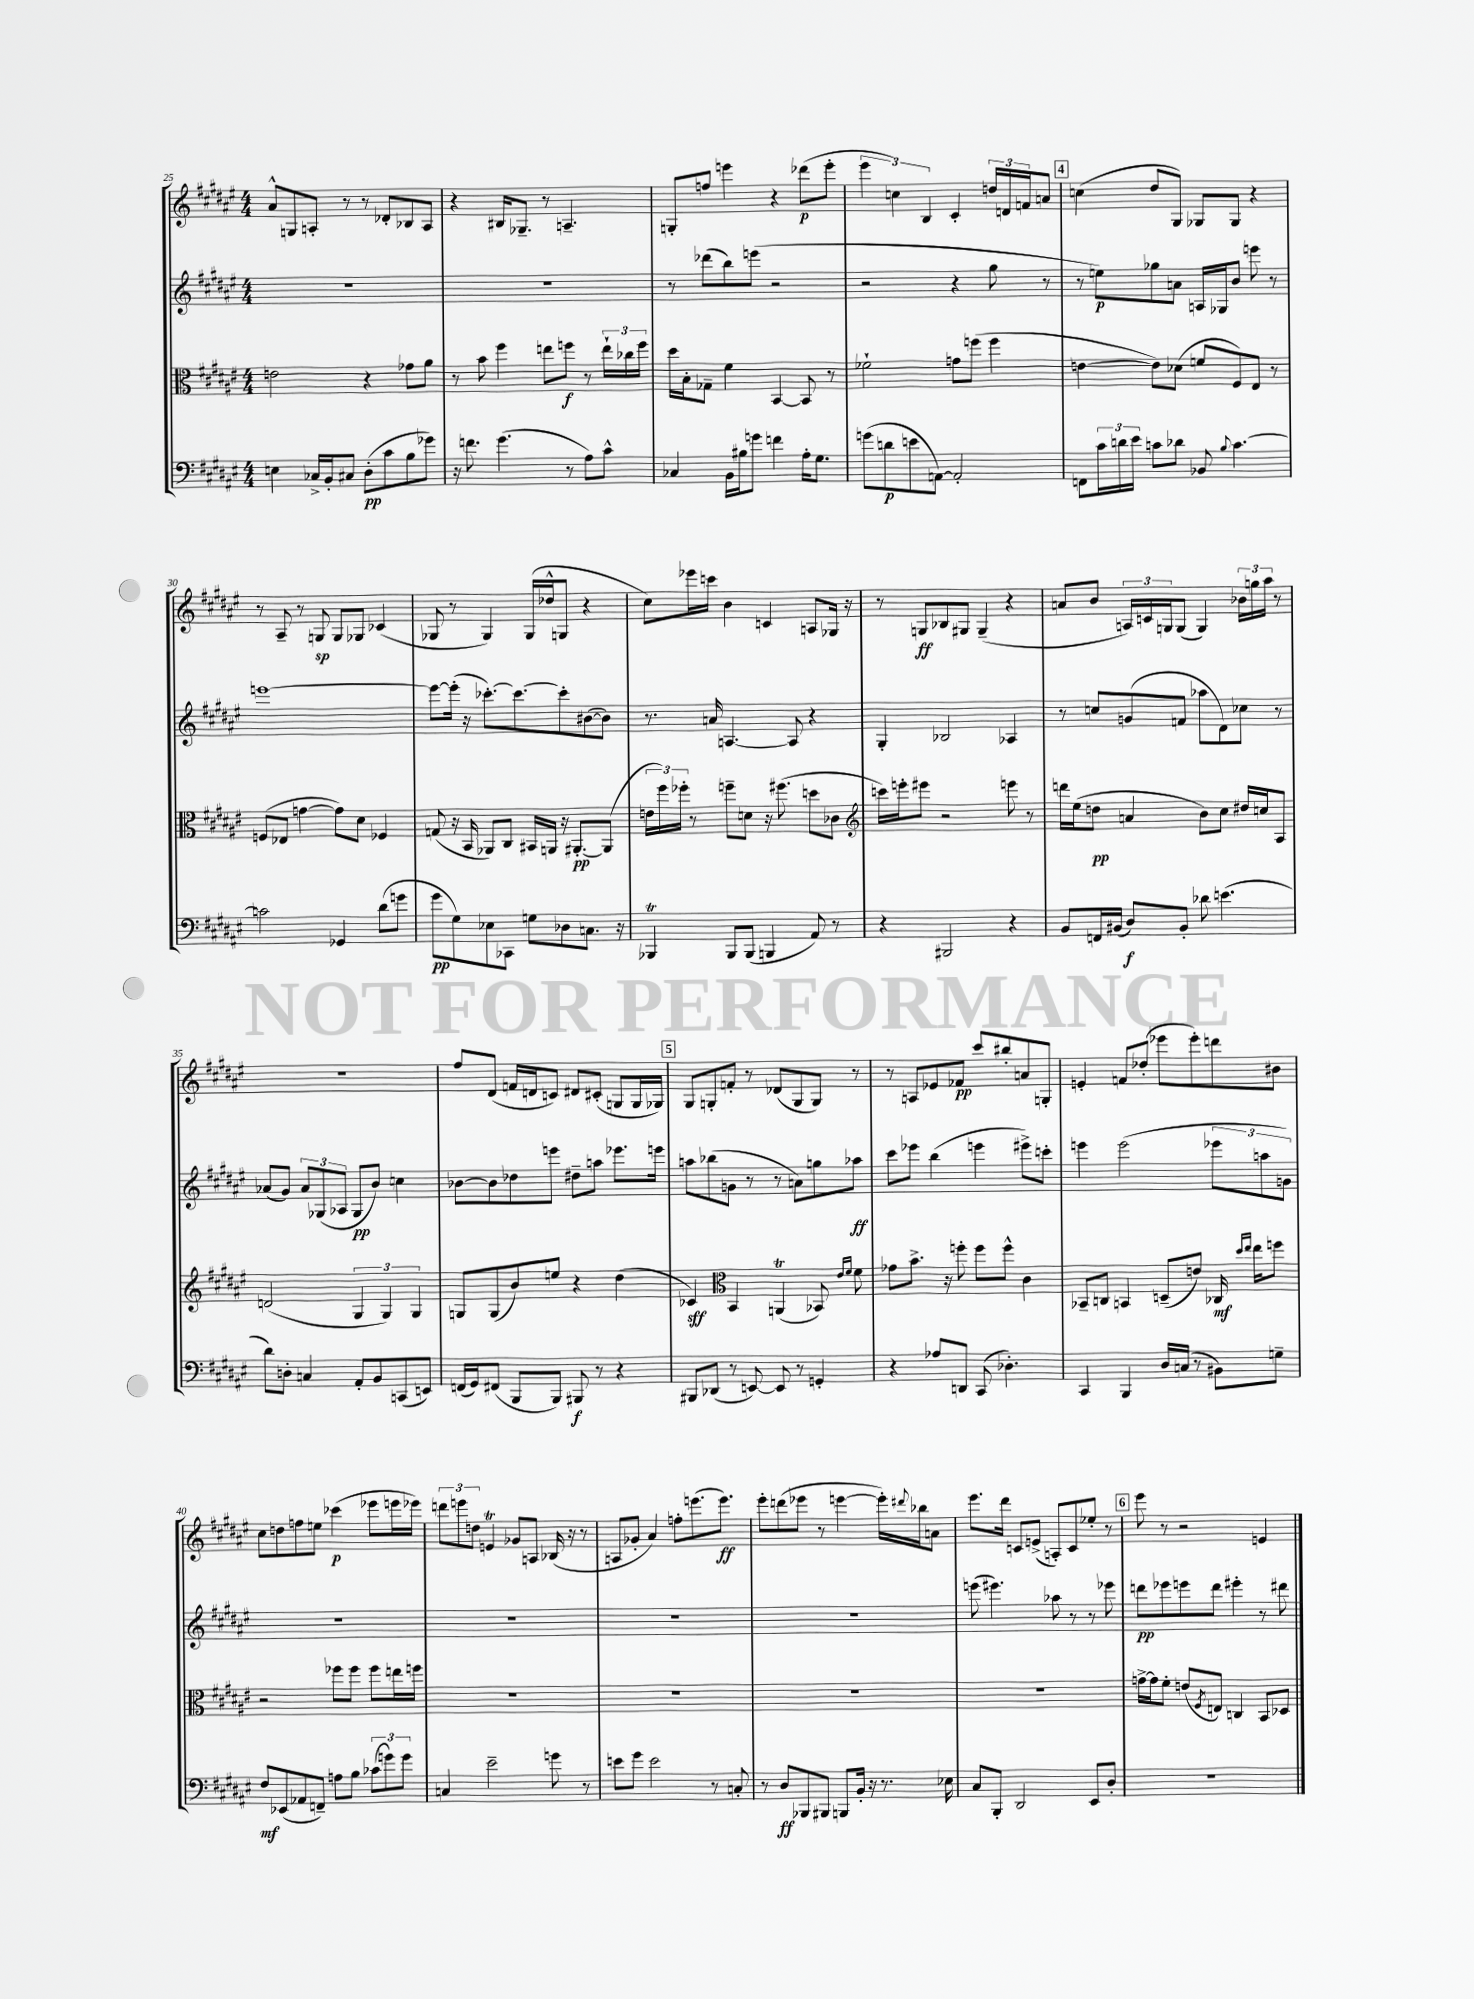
<<
\new StaffGroup <<
\new Staff = "s0" {
    \clef treble \key fis \major \numericTimeSignature \time 4/4
    ais'8-^ g8 a8-. r8 r8 des'8-. bes8 a8 |
    r4 bis16 ges8.-- r8 a4.-- |
    g8-. f''8 e'''4 r4 des'''8\p( e'''8-. |
    \tuplet 3/2 { eis'''4 c''4) b4 } cis'4-. \tuplet 3/2 { d''16 d'16 f'16 } a'8 |
    \mark \markup { \box "4" } c''4( dis''8 gis8) ges8 ges8 r4 |
    r8 ais8-- r8 g8\sp g8 ges8 ces'4( |
    ges8 r8 ges4) ges16( des''16-^ g8 r4 |
    cis''8) ees'''16 c'''16 b'4 c'4 a8 ges16 r16 |
    r8 g8\ff bes8 gis8 gis4--( r4 |
    a'8 b'8 \tuplet 3/2 { a16) c'16 g16 } g8( g4) \tuplet 3/2 { bes'16 g''16 ais''16 } r8 |
    r1 |
    fis''8 dis'8( f'16 d'16 c'8) dis'8 cis'8-.( g8 g16 ges16) |
    \mark \markup { \box "5" } gis8 g8-. f'8-. r8 des'8( g8 g8) r8 |
    r8 a8 ees'8 fes'8\pp cis'''8 bis''8-. a'8 g8-. |
    e'4-. f'8 des''8-.( ees'''8 ees'''8-.) d'''8 bis'8 |
    cis''8 d''8 f''8 e''8 ces'''4\p( ees'''8 e'''16 ees'''16) |
    \tuplet 3/2 { d'''8 e'''8 d''8 } e'4\trill ges'8 a8 bes16( r16 r8 |
    a8 ges'8-. ais'4) f''8-. e'''8.( e'''8.\ff) |
    eis'''8-. d'''8( ees'''8 r8 e'''4~ e'''16-.) \appoggiatura { dis'''8 } bes''16 a'8 |
    eis'''8. dis'''16 c'8 e'8->( a8-.) c'8 ees''8-. r8 |
    \mark \markup { \box "6" } eis'''8 r8 r2 e'4 \bar "|." |
}
\new Staff = "s1" {
    \clef treble \key fis \major \numericTimeSignature \time 4/4
    R1 |
    R1 |
    r8 des'''8( b''8) e'''8( r2 |
    r2 r4 gis''8 r8 |
    \mark \markup { \box "4" } r8 e''8\p) ges''8 a'8 a16 ges16 b'8 e'''8 r8 |
    e'''1~ |
    e'''8~ e'''16-.( r16 ces'''8.~-.) ces'''8.~ ces'''8-. bis'8~( bis'8) |
    r8. a'16 a4.~ a8 r4 |
    gis4-. bes2 aes4 |
    r8 c''8 g'8( f'8 aes''8 dis'8) ces''8 r8 |
    aes'8( gis'8) \tuplet 3/2 { aes'8 ges8( aes8 } ges8\pp b'8) c''4 |
    bes'8~ bes'8 des''8 e'''8 dis''8-- a''8 ees'''8. e'''16 |
    \mark \markup { \box "5" } a''8 bes''8( g'8 r8 r8 a'8) g''8 aes''8\ff |
    cis'''8 ees'''8 b''4( e'''4 eis'''8->) c'''8-. |
    e'''4 e'''2( \tuplet 3/2 { ees'''8 a''8 g'8) } |
    R1 |
    R1 |
    R1 |
    R1 |
    e'''8( eis'''4.) aes''8 r8 r8 ees'''8 |
    \mark \markup { \box "6" } d'''8\pp ees'''8 e'''8 d'''8 eis'''4-. r8 dis'''8 \bar "|." |
}
\new Staff = "s2" {
    \clef alto \key fis \major \numericTimeSignature \time 4/4
    e'2 r4 ges'8 ais'8 |
    r8 b'8 fis''4 e''8 f''8\f r8 \tuplet 3/2 { e''16-! ces''16 f''16 } |
    dis''16 b16-. ges8-- fis'4 b,4~ b,8 r8 |
    fes'2-! g'8 f''8( f''4 |
    \mark \markup { \box "4" } e'4~ e'8) des'8( f'8 fis8) eis8 r8 |
    f8( ees8 g'4~ g'8) dis'8 fes4 |
    g8( r16 b,16 aes,8) cis8 bis,16 a,16 r16 ais,8.~-.\pp ais,8( |
    \tuplet 3/2 { e'16 fis''16) fes''16-. } r8 f''8-- d'8 r16 fis''8.( d''8 ces'8 |
    \clef treble c'''16) e'''16-. eis'''8 r2 e'''8 r8 |
    d'''16 eis''16( d''8\pp a'4 b'8) cis''8 dis''16 c''16 ais8 |
    d'2( \tuplet 3/2 { gis4 gis4) gis4 } |
    g8 g8( b'8) e''8 r4 dis''4( |
    \mark \markup { \box "5" } ces'4\sff) \clef alto b,4 a,4\trill( bes,8) \grace { eis'16 fis'16 } fis'8 |
    ges'8 b'8.-> r16 f''8-. f''8 f''8-^ cis'4 |
    bes,8-- c8 b,4 d8--( e'8) ces16\mf \grace { dis''16 eis''16 } eis''16 f''8 |
    r2 fes''8 fes''8 fes''8 e''16 f''16 |
    R1 |
    R1 |
    R1 |
    R1 |
    \mark \markup { \box "6" } g'16~-> g'16 fis'8-. e'8( \acciaccatura { fis8 } e8) c4 b,8 des8 \bar "|." |
}
\new Staff = "s3" {
    \clef bass \key fis \major \numericTimeSignature \time 4/4
    e4 ces16-> b,16-. cis8 dis8-.\pp( cis'8 b8 ges'8) |
    r16 f'8. gis'4.( r8 ais8) cis'8-^ |
    ces4 b,16 bis16 g'8 f'4 ais16-. gis8. |
    g'8( d'8\p e'8 a,8~) a,2-. |
    \mark \markup { \box "4" } f,8 \tuplet 3/2 { cis'16 d'16 eis'16 } c'8 des'8 bes,8 \appoggiatura { b8 } c'4.~ |
    c'2 ges,4 dis'8( g'8 |
    gis'8\pp gis8) ees8 ces,8 g8 des8 c8. r16 |
    bes,,4\trill bes,,8 bes,,8( b,,4 ais,8) r8 |
    r4 bis,,2 r4 |
    b,8 f,16 bis,16( dis8\f) bis,8-. des'8 e'4.( |
    dis'8) d8-. c4 ais,8-. b,8 c,8( e,8) |
    f,16( gis,16) fis,8( b,,8 b,,8) bis,,8\f r8 r4 |
    \mark \markup { \box "5" } bis,,8 des,8( r8 e,8~) e,8 r8 g,4-. |
    r4 aes8 d,8 cis,8( des4.-.) |
    cis,4 b,,4 dis16 c16( r8 bis,8) g8-- |
    fis8\mf ees,8( aes,8 f,8--) a8 b8 \tuplet 3/2 { ces'8( g'8) g'8 } |
    c4 eis'2-- g'8 r8 |
    e'8 gis'8 e'2 r8 c8-. |
    r8 dis8\ff bes,,8 bis,,8 b,,8 b,16-. r16 r8. ees16 |
    cis8 b,,8-. dis,2 eis,8 dis8-. |
    \mark \markup { \box "6" } R1 \bar "|." |
}
>>
>>
\layout { \context { \Score currentBarNumber = #25 } }
